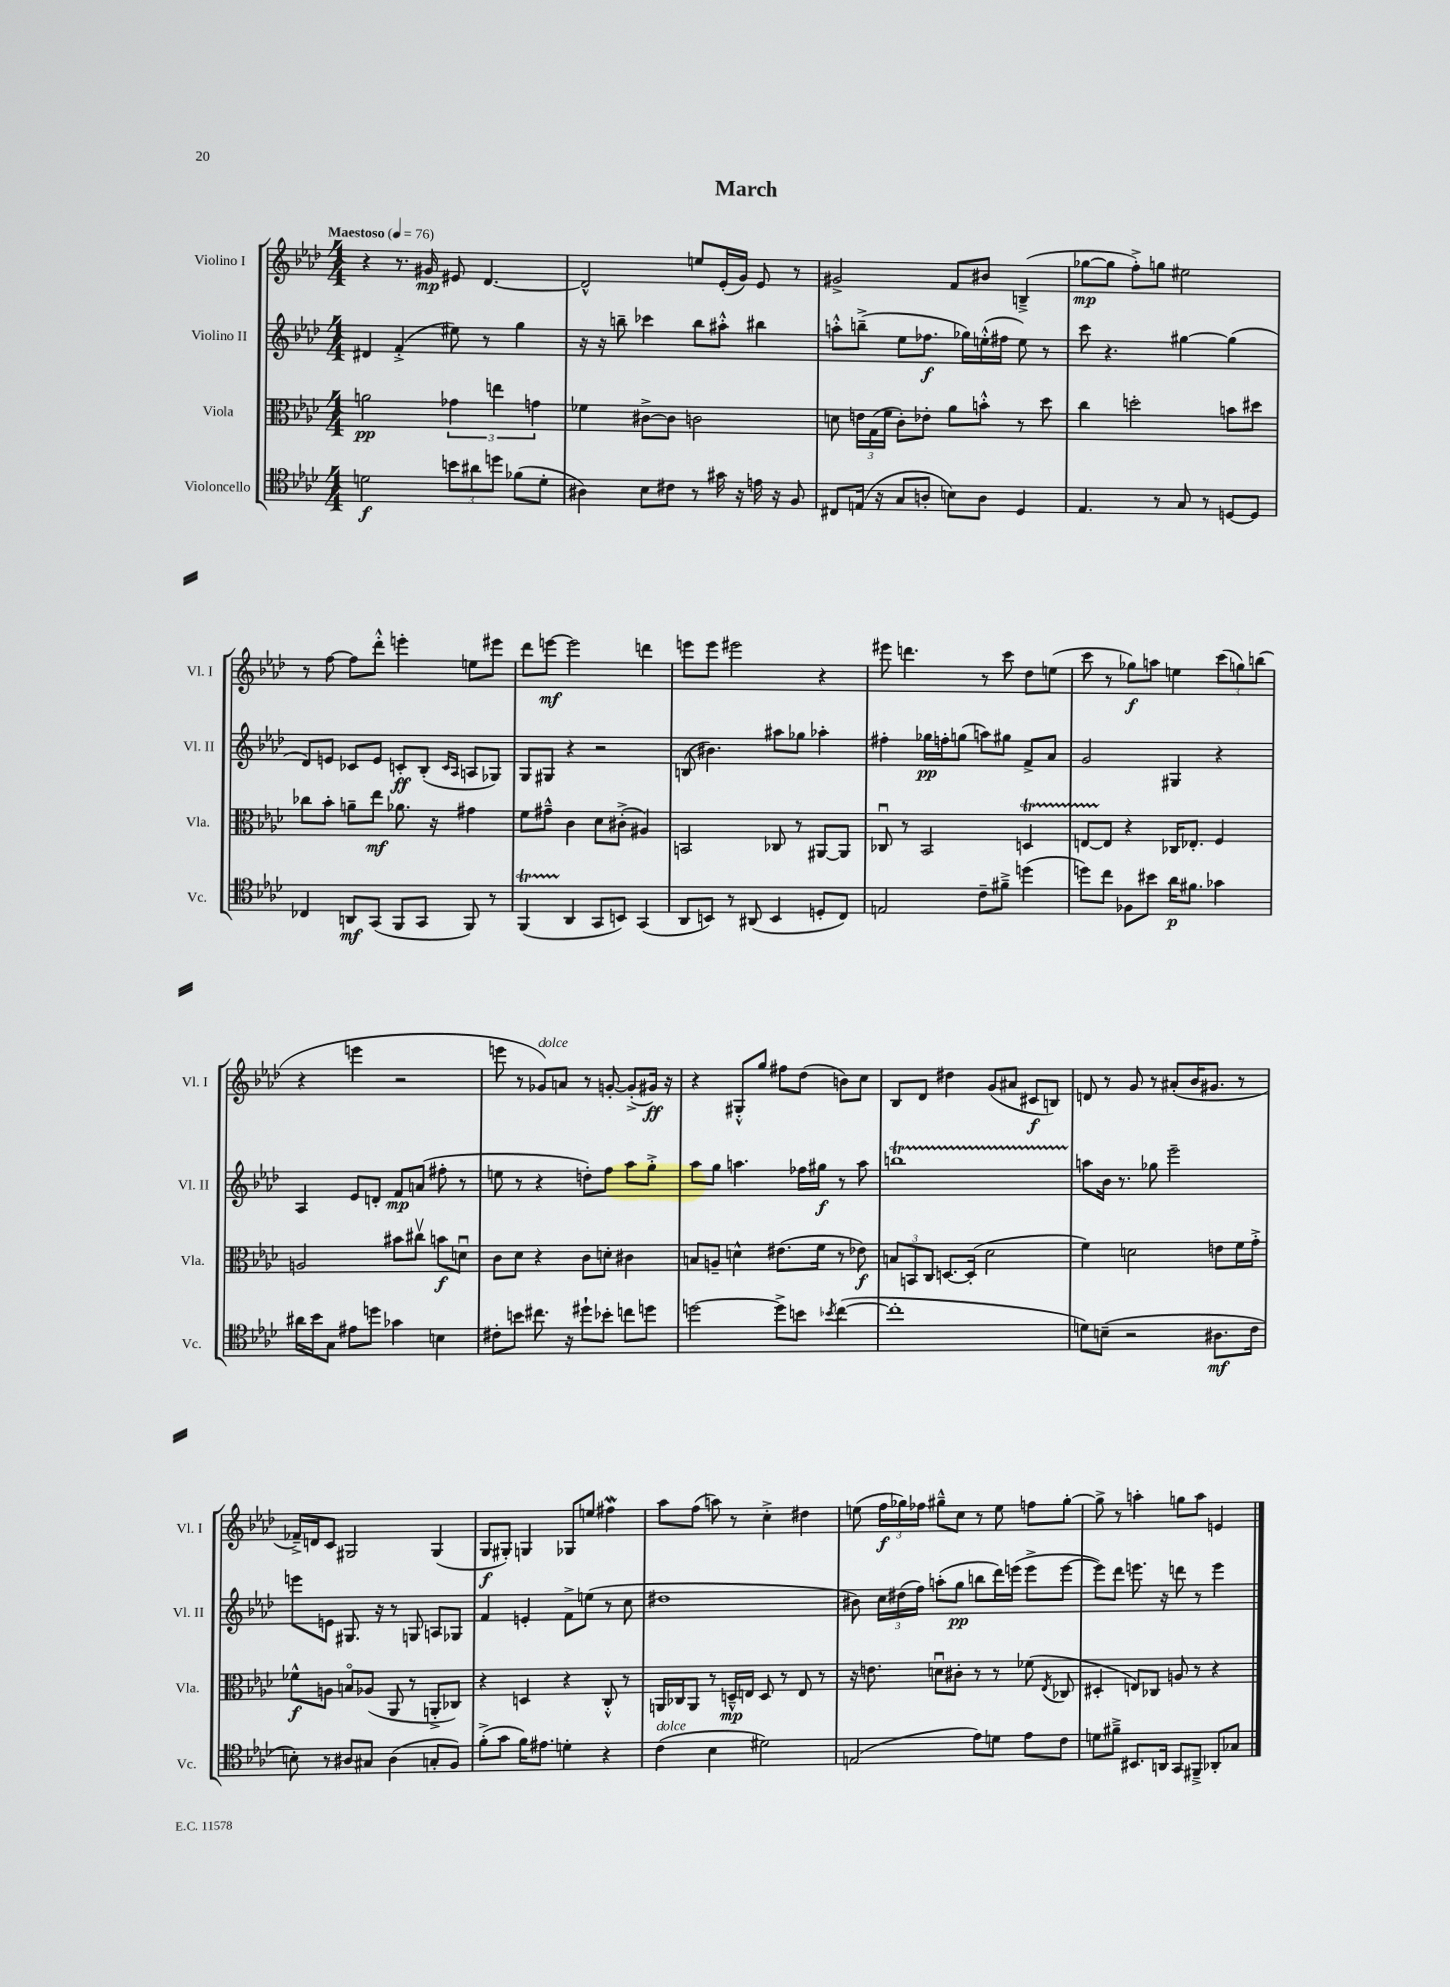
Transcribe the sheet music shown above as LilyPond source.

\header { title = "March" }
<<
\new StaffGroup <<
\new Staff = "s0" \with { instrumentName = "Violino I" shortInstrumentName = "Vl. I" } {
    \clef treble \key aes \major \numericTimeSignature \time 4/4 \tempo "Maestoso" 4 = 76
    \autoBeamOff r4 r8. gis'16\mp eis'8 des'4.~ |
    des'2-^ e''8[ ees'16-.( g'16]) ees'8 r8 |
    gis'2-> f'8[ bis'8] b4--->( |
    ges''8[~\mp ges''8] f''8[-.->) g''8] eis''2 |
    r8 f''8~ f''8[ des'''8]-.-^ e'''4-. e''8[ eis'''8] |
    des'''8[ e'''8]~\mf e'''2 d'''4 |
    e'''8[ e'''8] eis'''2 r4 |
    eis'''8 d'''4. r8 c'''8 des''8[ e''8]( |
    c'''8 r8 ges''8[\f) a''8] e''4 \tuplet 3/2 { c'''8[( g''8) b''8]( } |
    r4 e'''4 r2 |
    e'''8 r8 ges'8[^\markup { \italic "dolce" }) a'8] r8 g'8~-. g'8[-.->( gis'16]\ff) r16 |
    r4 gis8[-.-^ g''8] fis''8[ des''8]( b'8[) c''8] |
    bes8[ des'8] dis''4 g'8[( ais'8] cis'8[\f b8]) |
    d'8 r8 g'8 r8 ais'8[-.( bes'16 gis'8.] r8 |
    fes'16[--->) d'16 c'8] gis2 gis4( |
    g8[\f gis8]-.) g4 ges8[ e''8] fis''4\mordent |
    aes''8[ f''8]( a''8) r8 c''4-.-> dis''4 |
    e''8( \tuplet 3/2 { f''16[\f ges''16) fes''16] } gis''8[---^ c''8] r8 e''8 f''8[ gis''8]~-. |
    gis''8-> r8 a''4-. g''8[ a''8] e'4 \bar "|." |
}
\new Staff = "s1" \with { instrumentName = "Violino II" shortInstrumentName = "Vl. II" } {
    \clef treble \key aes \major \numericTimeSignature \time 4/4
    \autoBeamOff dis'4 f'4-.->( eis''8) r8 g''4 |
    r16 r16 b''8-- ces'''4 b''8[ ais''8]-.-^ bis''4 |
    a''8[-.-^ b''8]--->( ees''8[ fes''8.]\f ges''16[) e''16-.-^( fis''16] e''8) r8 |
    c'''8 r4. gis''4~ gis''4( |
    des'8[) e'8] ces'8[ e'8] c'8[-.\ff bes8]-.( \grace { c'16[ aes16] } a8[ ges8]) |
    g8[ gis8] r4 r2 |
    b8( bis'4.) ais''8[ ges''8] aes''4-. |
    fis''4-. ges''16[\pp f''16-. g''8]( a''8[) gis''8] f'8[-> aes'8] |
    g'2 gis4 r4 |
    aes4 ees'8[ d'8]-. f'8[\mp a'8]( fis''8-. r8 |
    e''8 r8 r4 d''8[-.) f''8] aes''8[ g''8]-.-> |
    aes''8[ g''8] a''4. fes''16[ gis''16]\f r8 a''8 |
    b''1\startTrillSpan |
    a''8[\stopTrillSpan bes'16] r8. ges''8 ees'''2-- |
    e'''8[ e'8] gis8. r16 r8 g8 a8[ ges8] |
    f'4 e'4-. f'8[-> e''8]( r8 c''8 |
    dis''1 |
    bis'8) \tuplet 3/2 { c''16[ dis''16( f''16]) } a''8[-.( g''8]\pp b''8[ des'''16) e'''16]( e'''8[-> e'''8]~ |
    e'''8[) des'''8] e'''8. r16 d'''8 r8 e'''4 \bar "|." |
}
\new Staff = "s2" \with { instrumentName = "Viola" shortInstrumentName = "Vla." } {
    \clef alto \key aes \major \numericTimeSignature \time 4/4
    \autoBeamOff a'2\pp \tuplet 3/2 { ges'4 e''4 g'4 } |
    fes'4 cis'8[~-> cis'8] c'2 |
    d'8 \tuplet 3/2 { e'16[ g16( f'16] } c'8[-.) ees'8]-. aes'8[ b'8]-.-^ r8 des''8 |
    c''4 d''2-. b'8[ dis''8] |
    ces''8[ bes'8]-. a'8[-- ees''8]\mf aes'8. r16 gis'4 |
    f'8[ gis'8]---^ c'4 des'8[ cis'8]-.->( ais4) |
    b,2 ces8 r8 ais,8[~ ais,8] |
    ces8\downbow r8 bes,2 d4\startTrillSpan |
    e8[~ e8]\stopTrillSpan r4 ces16[ ees8.]-. f4 |
    a2 bis'8[ cis''8]\upbow b'8[\f d'8]\downbow |
    c'8[ des'8] r4 c'8[ d'8]-. cis'4 |
    b8[ a8]-- d'4-^ eis'8.[( f'16] r8 ees'8\f) |
    \tuplet 3/2 { b8[ b,8 c8] } d8.[~ d16]-.( des'2 |
    f'4) d'2 e'8[ f'16 g'16]-.-> |
    fes'8[-^\f a8] b8[\flageolet aes8]( aes,8 r8 a,8[-.-> ces8]) |
    r4 d4 r4 c8-.-^ r8 |
    a,16[ ces16 a,8] r8 d16[---^\mp e16] d8 r8 e8 r8 |
    r16 e'8. d'8[\downbow cis'8]-. r8 r8 fes'8( \acciaccatura { ees8 } ces8 |
    dis4-. e8[) ces8] a8 r8 r4 \bar "|." |
}
\new Staff = "s3" \with { instrumentName = "Violoncello" shortInstrumentName = "Vc." } {
    \clef tenor \key aes \major \numericTimeSignature \time 4/4
    \autoBeamOff d'2\f \tuplet 3/2 { b'8[ ais'8 d''8] } fes'8[( d'8]-. |
    ais4) bes8[ cis'8] r8 gis'16 r16 e'16 r16 f8 |
    cis8[ e16]( r16 g8[ a8]-. b8[) a8] des4 |
    ees4. r8 g8 r8 d8[~ d8] |
    ces4 a,8[\mf g,8]( f,8[ g,8] f,8) r8 |
    f,4\startTrillSpan( aes,4\stopTrillSpan g,8[ b,8]) g,4( |
    aes,8[ b,8]) r8 ais,8( b,4 d8[-. c8]) |
    e2 c'8[-- fis'8]---> d''4( |
    d''8[) c''8] fes8[ bis'8] aes'16[\p fis'8.] ges'4 |
    ais'16[ bes'16 g8] eis'8[ d''8] ges'4 b4 |
    cis'8[-. b'8] cis''8. r16 dis''8[-! bes'8]-. c''8[ d''8] |
    d''2~ d''8[-> b'8] \acciaccatura { bes'8 } c''4~( |
    c''1-. |
    d'8[) b8]--( r2 ais8.[\mf c'16] |
    b8-.) r8 ais8[ gis8] ais4( g8[-. f8]) |
    f'8[-.->( g'8] f'16[) eis'8.] d'4-. r4 |
    c'4^\markup { \italic "dolce" }( bes4 dis'2) |
    e2( ees'8[) d'8] ees'8[ c'8] |
    d'8[ fis'8]---> bis,8.[ a,16] g,8[ fis,8]---> aes,8[-. ges8] \bar "|." |
}
>>
>>
\layout { \context { \Score \remove "Bar_number_engraver" } }
